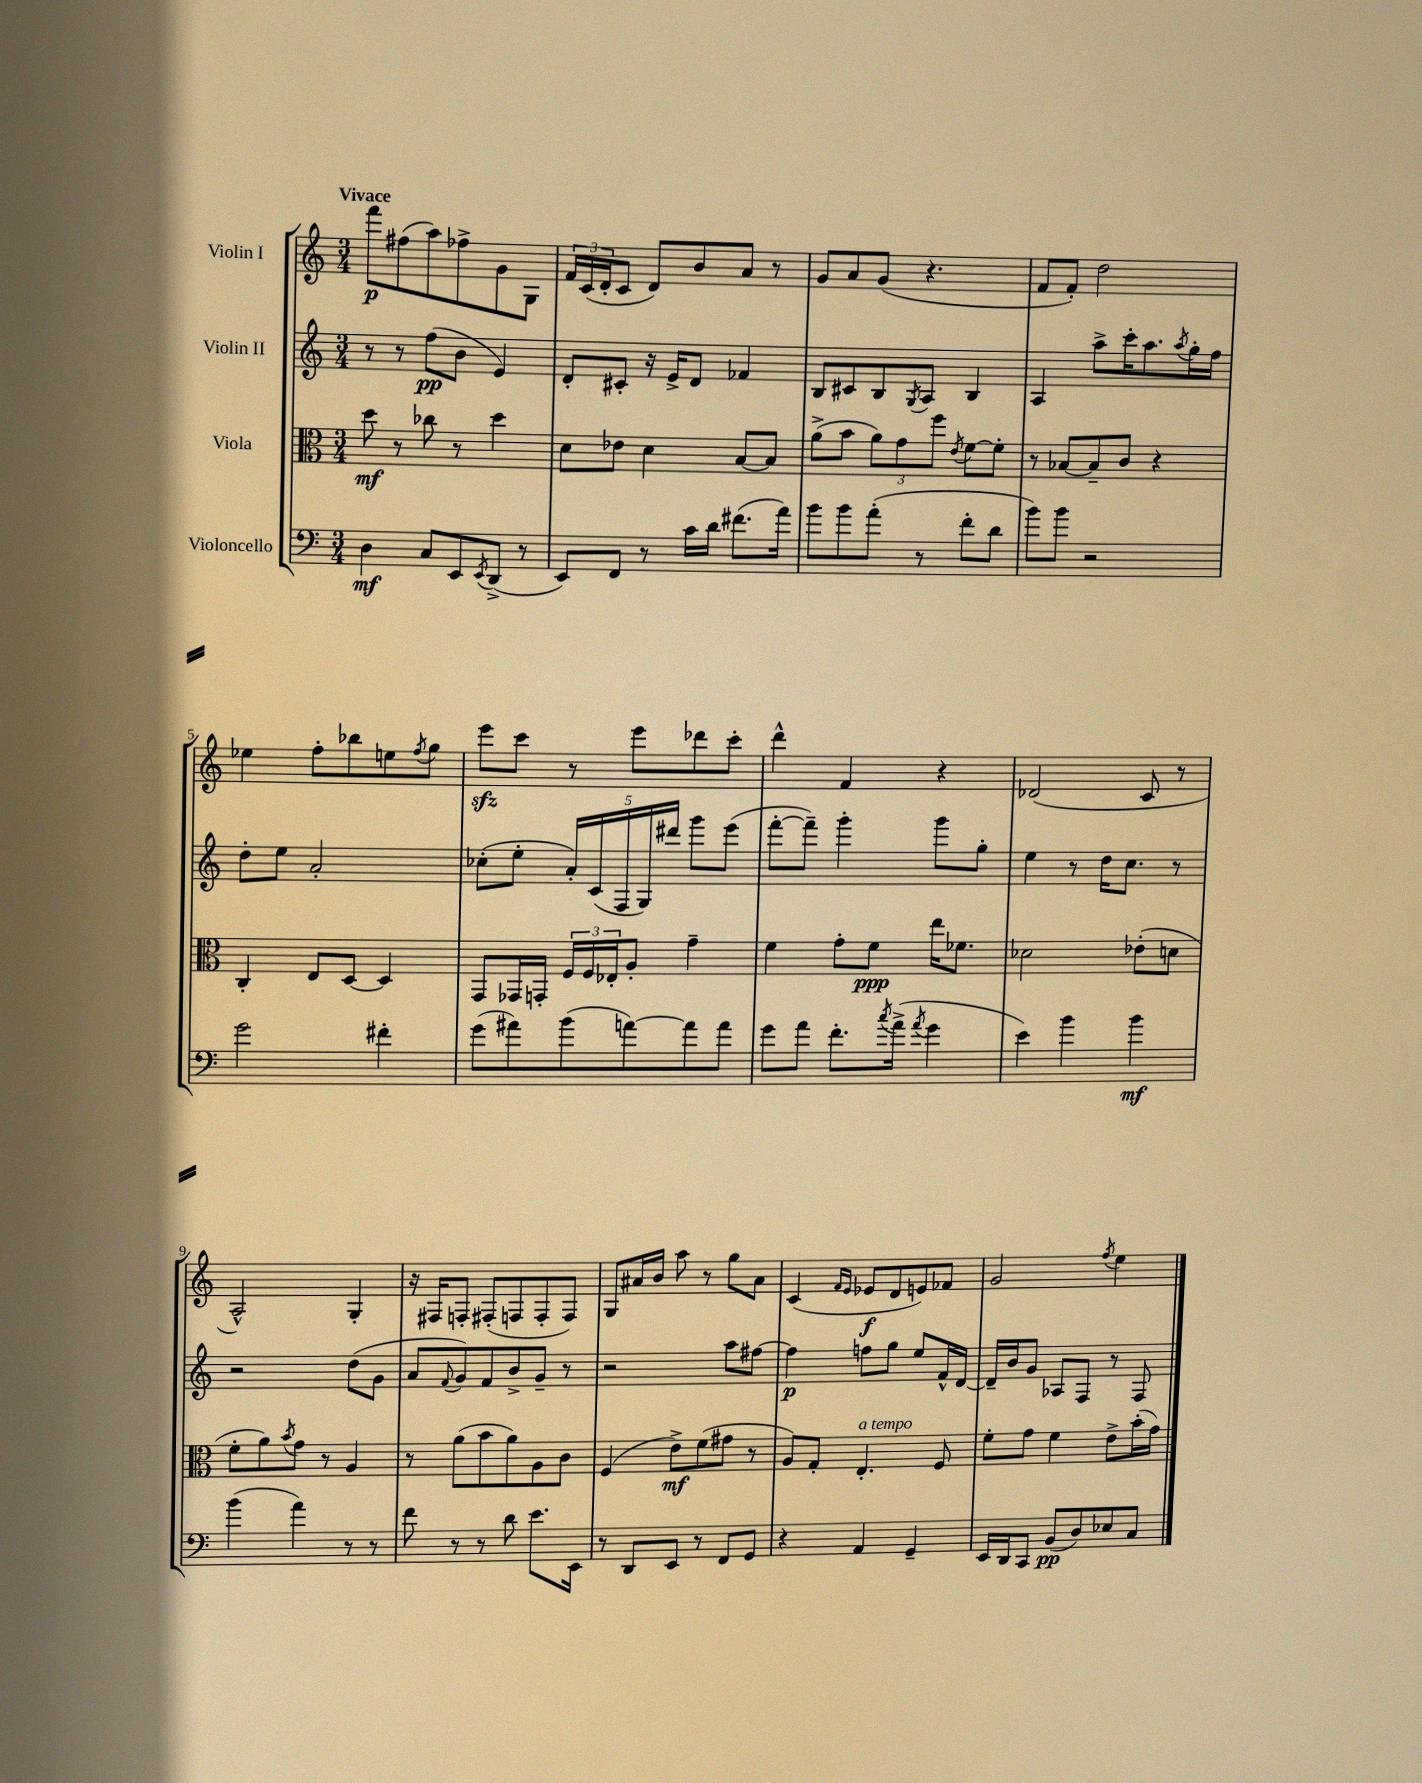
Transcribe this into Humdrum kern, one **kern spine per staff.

**kern	**kern	**kern	**kern
*staff4	*staff3	*staff2	*staff1
*clefF4	*clefC3	*clefG2	*clefG2
*k[]	*k[]	*k[]	*k[]
*M3/4	*M3/4	*M3/4	*M3/4
4D	8dd	8r	8fff
.	8r	8r	(8ff#
8C	8cc-	(8ff	8aa)
8EE	8r	8b	8ff-^
8qEE	.	.	.
(8DD^	4dd	4e)	8g
8r	.	.	8G
=	=	=	=
8EE)	8d	8d'	24f
.	.	.	(24c
.	.	.	24d'
8FF	8e-	8c#'	8c
8r	4d	16r	8d)
.	.	16e^	.
16c	.	8d	8b
16d	.	.	.
(8.f#	[8B	4f-	8a
.	8B]	.	8r
16a)	.	.	.
=	=	=	=
8b	(8a^	8B	8g
8b	8b	8c#	8a
(8a'	12a)	8B	(8g
.	12g	.	.
.	.	8qG	.
8r	.	8A	4.r
.	12ff	.	.
.	8qe	.	.
8f'	[8f	4B	.
8d	8f']	.	.
=	=	=	=
8b)	8r	4A	8f
8b	[8B-	.	8f')
2r	8B-~]	8aa^	2dd
.	8c	16ccc'	.
.	.	8.aa	.
.	4r	.	.
.	.	8qaa	.
.	.	16gg'	.
.	.	16ff	.
=	=	=	=
2g	4C'	8dd'	4ee-
.	.	8ee	.
.	8E	2a'	8ff'
.	[8D	.	8bb-
4f#'	4D]	.	8ee
.	.	.	8qff
.	.	.	8gg
=	=	=	=
(8g	8GG	(8cc-'	8eee
8a#)	16GG-	8ee'	8ccc
.	16GG'	.	.
(8b	24F	20a')	8r
.	24F	.	.
.	.	(20c	.
.	24E-'	.	.
.	.	20F	.
[8a)	8A'	.	8eee
.	.	20G)	.
.	.	20ddd#	.
8a]	4g~	8ggg	8ddd-
8a	.	(8eee	8ccc'
=	=	=	=
8g	4f	[8fff'	4ddd^^
8a	.	8fff~])	.
8.f'	8g'	4ggg'	4f
.	8f	.	.
8qcc	.	.	.
(16a^	.	.	.
8qa	.	.	.
4g	16ee	8ggg	4r
.	8.f-	.	.
.	.	8gg'	.
=	=	=	=
4e)	2d-	4ee	(2d-
4b	.	8r	.
.	.	16dd	.
.	.	8.cc	.
4b	(8e-'	.	8c
.	8d	8r	8r
=	=	=	=
(4b	8f'	2r	2A^^)
.	8a)	.	.
.	8qb	.	.
4a)	8g	.	.
.	8r	.	.
8r	4A	(8dd	4G'
8r	.	8g	.
=	=	=	=
8f	8r	8a	16r
.	.	.	16F#
.	.	8qqf	.
8r	(8a	8g)	8F'
8r	8b	8f	(8F#'
8d	8a)	8b^	8F
8.e	8A	8g~	8F'
.	8c	8r	8F)
16EE	.	.	.
=	=	=	=
8r	(4F	2r	8G
8DD	.	.	16a#
.	.	.	16b
8EE	8e^)	.	8aa
8r	(8f	.	8r
8FF	8g#	8aa	8gg
8GG	8r	[8ff#	8a#
=	=	=	=
4r	8A)	4ff#]	(4c
.	8G'	.	.
.	.	.	16qqf
.	.	.	16qqe
4AA	4.E'	8ff	8e-
.	.	8gg	8d
4GG~	.	8ee	8e)
.	8F	16f^^	8f-
.	.	[16d	.
=	=	=	=
16EE	8f'	16d~]	2g
16DD	.	16b	.
8CC	8g	8g	.
(8BB	4f	8A-	.
8D)	.	8F	.
.	.	.	8qff
8E-	8e^	8r	4ee
8C	(16b'	8F	.
.	16g)	.	.
==	==	==	==
*-	*-	*-	*-
